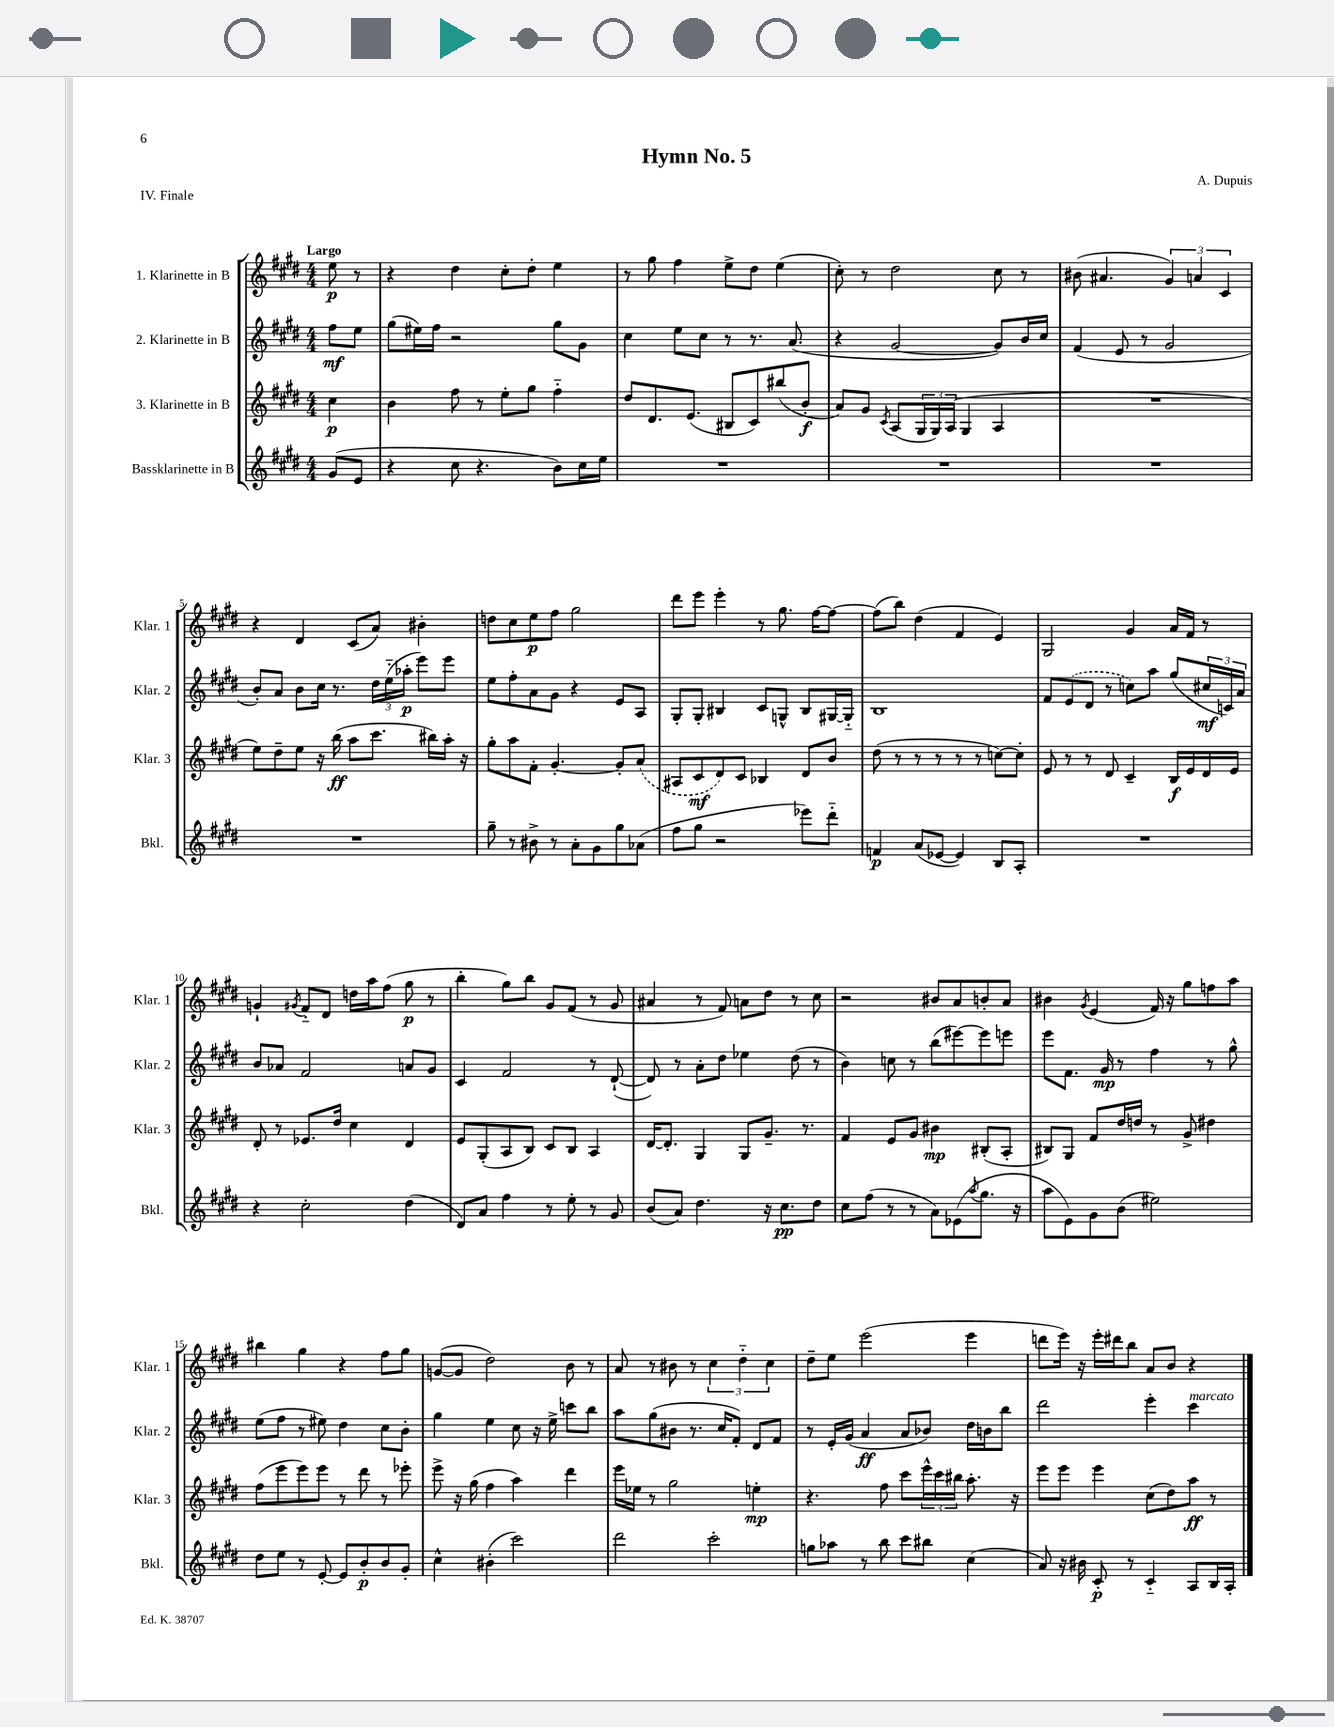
\header { title = "Hymn No. 5" composer = "A. Dupuis" piece = "IV. Finale" }
<<
\new StaffGroup <<
\new Staff = "s0" \with { instrumentName = "1. Klarinette in B" shortInstrumentName = "Klar. 1" } {
    \clef treble \key e \major \numericTimeSignature \time 4/4 \partial 4 \tempo "Largo"
    e''8\p r8 |
    r4 dis''4 cis''8-. dis''8-. e''4 |
    r8 gis''8 fis''4 e''8-> dis''8 e''4( |
    cis''8-.) r8 dis''2 cis''8 r8 |
    bis'8( ais'4. \tuplet 3/2 { gis'4) a'4 cis'4 } |
    r4 dis'4 cis'8( a'8) bis'4-. |
    d''8 cis''8 e''8\p fis''8 gis''2 |
    dis'''8 e'''8 e'''4-. r8 gis''8. fis''16~ fis''8~ |
    fis''8( b''8) dis''4( fis'4 e'4) |
    gis2 gis'4 a'16 fis'16 r8 |
    g'4-! \acciaccatura { gis'8 } fis'8-_ dis'8 d''16 a''16 fis''8( gis''8\p r8 |
    b''4-. gis''8) b''8 gis'8 fis'8( r8 gis'8 |
    ais'4 r8 fis'8) a'8 dis''8 r8 cis''8 |
    r2 bis'8 a'8 b'8-. a'8 |
    bis'4 \acciaccatura { gis'8 } e'4( fis'16) r16 gis''8 f''8 a''8 |
    bis''4 gis''4 r4 fis''8 gis''8 |
    g'8~( g'8 dis''2) b'8 r8 |
    a'8 r8 bis'8 r8 \tuplet 3/2 { cis''4 dis''4-_ cis''4 } |
    dis''8-- e''8 e'''2( e'''4 |
    d'''8 e'''16) r16 e'''16-. dis'''16 b''8 a'8 b'8 r4 \bar "|." |
}
\new Staff = "s1" \with { instrumentName = "2. Klarinette in B" shortInstrumentName = "Klar. 2" } {
    \clef treble \key e \major \numericTimeSignature \time 4/4 \partial 4
    fis''8\mf e''8 |
    gis''8( eis''16) fis''16 r2 gis''8 gis'8 |
    cis''4 e''8 cis''8 r8 r8. a'8.( |
    r4 gis'2~ gis'8) b'16 cis''16 |
    fis'4( e'8 r8 gis'2 |
    b'8-.) a'8 b'8 cis''16 r8. \tuplet 3/2 { dis''16 e''16-_( aes''16-.\p } e'''8) e'''8 |
    e''8 fis''8-. a'8 gis'8 r4 e'8 a8 |
    gis8-. gis8-. bis4 cis'8 g8-^ bis8 gis16~ gis16-_ |
    b1 |
    fis'8 \once \slurDashed e'8( dis'8 r8 c''8) a''8 gis''8( \tuplet 3/2 { cis''16\mf c'16) a'16 } |
    b'8 aes'8 fis'2 a'8 gis'8 |
    cis'4 fis'2 r8 dis'8~-!( |
    dis'8) r8 a'8-. dis''8 ees''4 dis''8( r8 |
    b'4) c''8 r8 b''8( eis'''8~) eis'''8 e'''8 |
    e'''8 fis'8. gis'16\mp r8 fis''4 r8 gis''8-^ |
    e''8( fis''8 r8 eis''8) dis''4 cis''8 b'8-. |
    gis''4 e''4 cis''8 r16 e''16-> c'''8 b''8 |
    a''8 gis''8( bis'8 r8. cis''16 fis'8-.) dis'8 fis'8 |
    r8 e'16-. gis'16( a'4\ff a'8 bes'8) dis''16 b'16 b''8 |
    dis'''2 e'''4-. cis'''4^\markup { \italic "marcato" } \bar "|." |
}
\new Staff = "s2" \with { instrumentName = "3. Klarinette in B" shortInstrumentName = "Klar. 3" } {
    \clef treble \key e \major \numericTimeSignature \time 4/4 \partial 4
    cis''4\p |
    b'4 fis''8 r8 e''8-. gis''8 fis''4-_ |
    dis''8 dis'8. e'8.( bis8 cis'8) bis''8( b'8-.\f |
    a'8) gis'8 \acciaccatura { cis'8 } a8( \tuplet 3/2 { gis16 gis16) a16( } gis4 a4 |
    R1 |
    e''8) dis''8-- e''8 r16 b''16\ff( a''8 cis'''8. bis''16) a''16-. r16 |
    gis''8-. a''8 fis'8-. gis'4.~-. gis'8-. \once \slurDashed a'8( |
    ais8 cis'8\mf dis'8) cis'8 bes4 dis'8 b'8 |
    dis''8( r8 r8 r8 r8 r8 c''8~) c''8-. |
    e'8 r8 r8 dis'8 cis'4-- b16\f e'16 dis'16 e'16 |
    dis'8-. r8 ees'8. dis''16 cis''4 dis'4 |
    e'8 gis8-.( a8 b8) cis'8 b8 a4 |
    dis'16~ dis'8.-. gis4 gis8 gis'8.-- r8. |
    fis'4 e'8 gis'8 bis'4\mp bis8-.( a8-. |
    bis8) gis8 fis'8 dis''16 d''16 r8 gis'8-> dis''4 |
    fis''8( e'''8 e'''8) e'''8 r8 dis'''8 r8 ees'''8-. |
    e'''8-> r16 gis''16( fis''4 a''4) dis'''4 |
    e'''16 ees''16 r8 gis''2 e''4-.\mp |
    r4. fis''8 cis'''8 \tuplet 3/2 { e'''16-^ cis'''16 bis''16 } a''8.-. r16 |
    e'''8 e'''8 e'''4 cis''8( dis''8) a''8\ff r8 \bar "|." |
}
\new Staff = "s3" \with { instrumentName = "Bassklarinette in B" shortInstrumentName = "Bkl." } {
    \clef treble \key e \major \numericTimeSignature \time 4/4 \partial 4
    gis'8( e'8 |
    r4 cis''8 r4. b'8) cis''16 e''16 |
    R1 |
    R1 |
    R1 |
    R1 |
    gis''8-- r8 bis'8-> r8 a'8-. gis'8 gis''8 aes'8( |
    fis''8 gis''8 r2 ees'''8) dis'''8-_ |
    f'4\p a'8( ees'8~ ees'4) b8 a8-. |
    R1 |
    r4 cis''2-. dis''4( |
    dis'8) a'8 fis''4 r8 e''8-. r8 gis'8 |
    b'8( a'8) dis''4. r16 cis''8.\pp dis''8 |
    cis''8 fis''8( r8 r8 a'8) ees'8( \acciaccatura { a''8 } gis''8. r16 |
    a''8 e'8) gis'8 b'8( eis''2) |
    dis''8 e''8 r8 e'8~-. e'8 b'8-.\p b'8 gis'8-. |
    cis''4-^ bis'4-.( cis'''2) |
    dis'''2 cis'''2-. |
    g''8 aes''8 r8 b''8 cis'''8 bis''8 cis''4( |
    a'8) r16 bis'16 cis'8-.\p r8 cis'4-_ a8 b16 a16-. \bar "|." |
}
>>
>>
